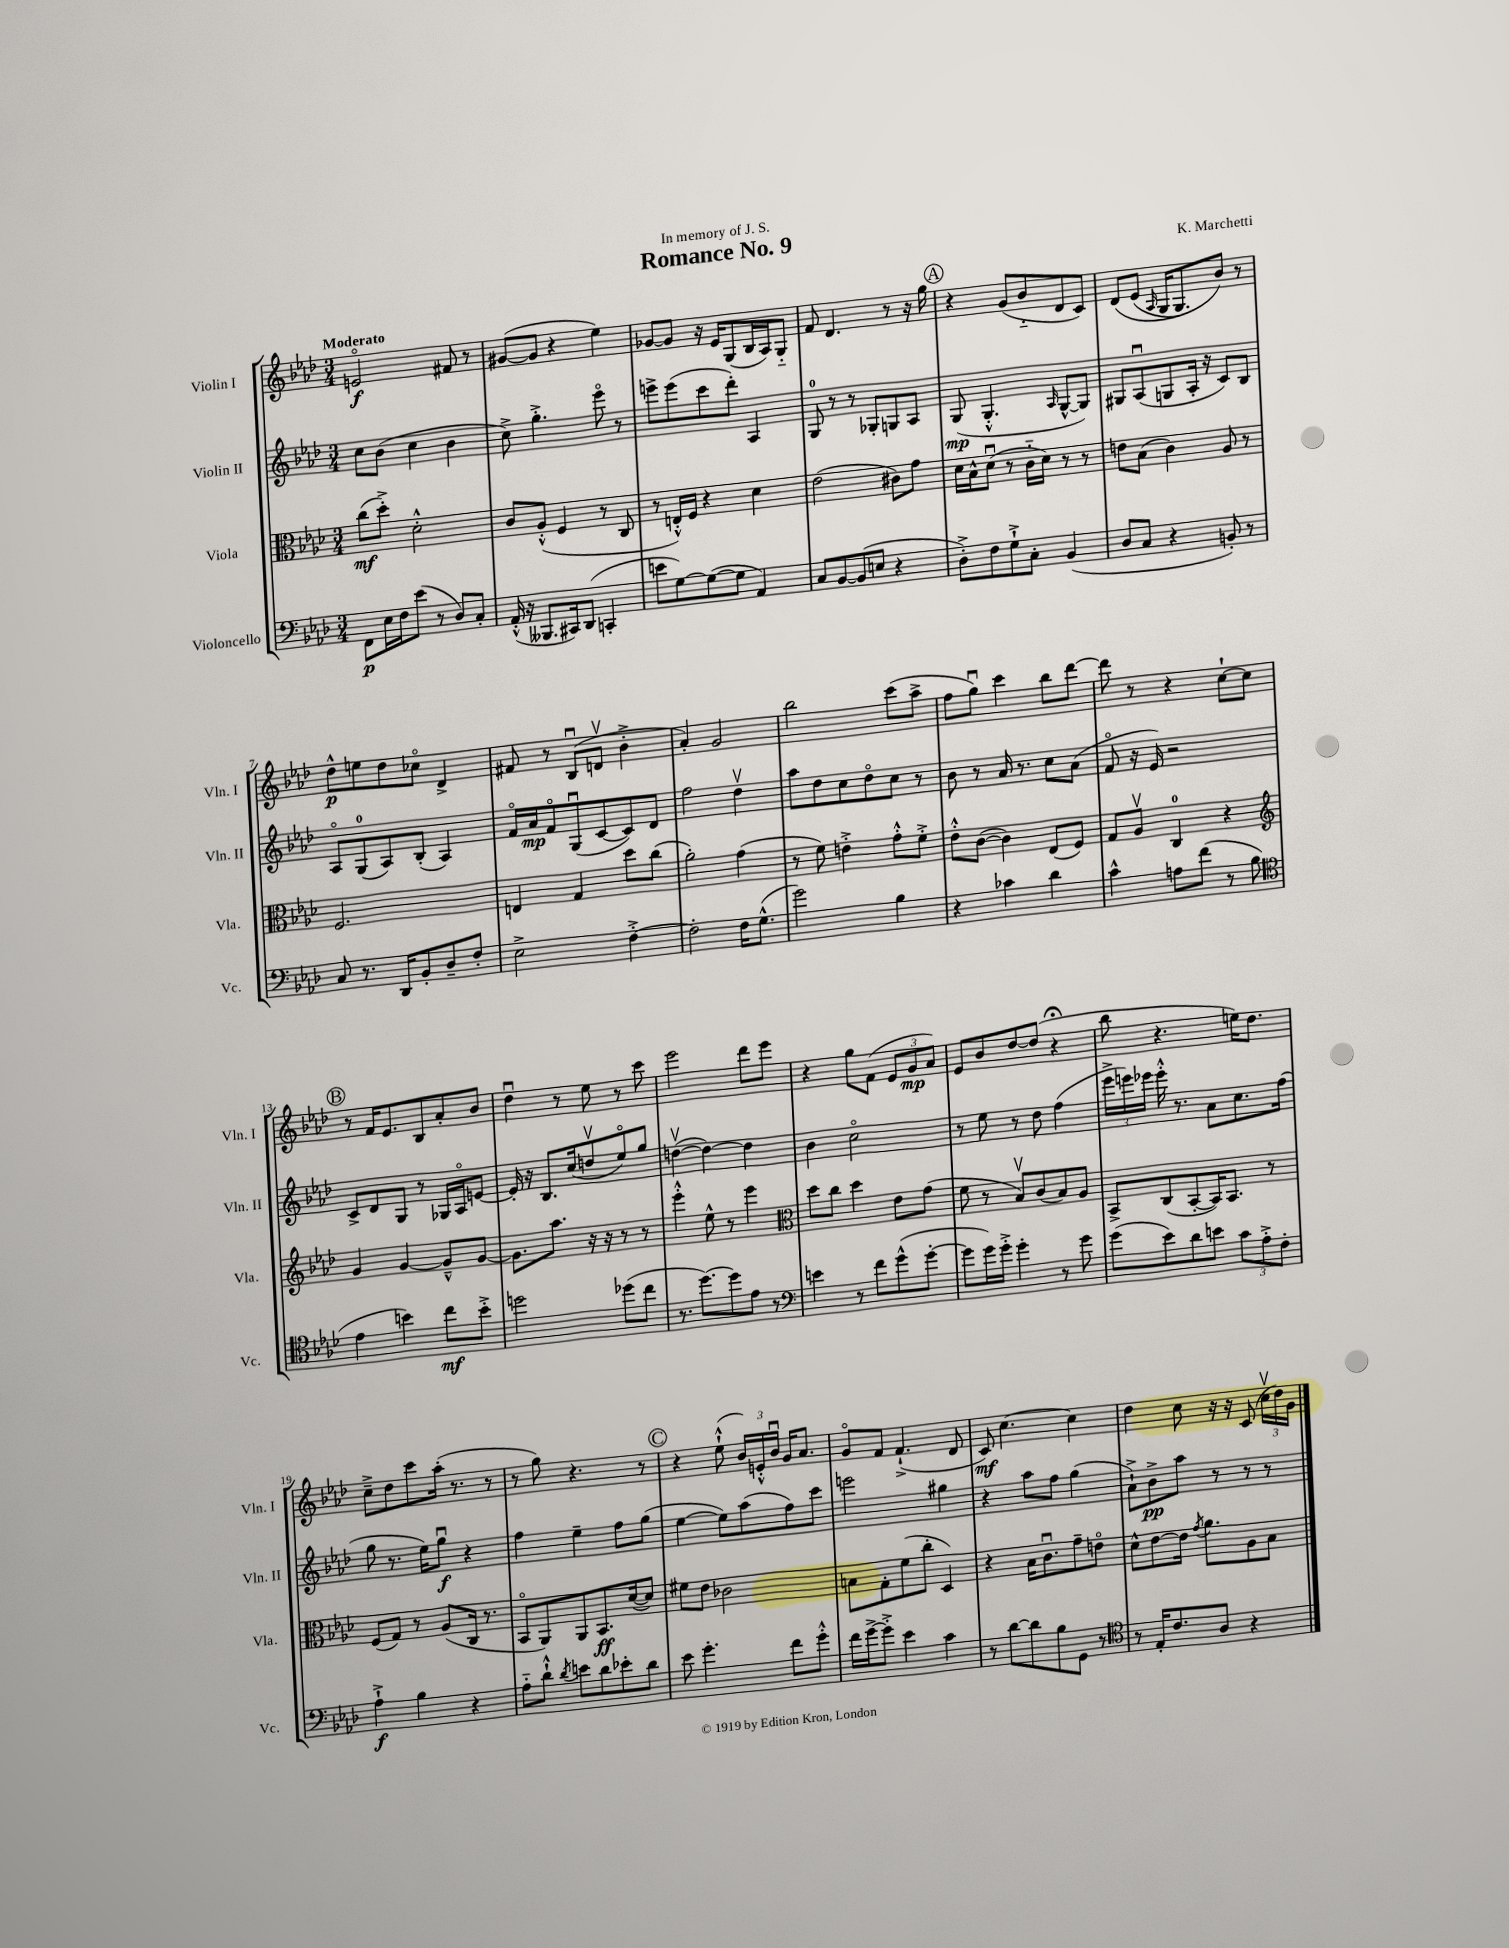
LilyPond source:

\header { title = "Romance No. 9" composer = "K. Marchetti" dedication = "In memory of J. S." }
<<
\new StaffGroup <<
\new Staff = "s0" \with { instrumentName = "Violin I" shortInstrumentName = "Vln. I" } {
    \clef treble \key aes \major \numericTimeSignature \time 3/4 \tempo "Moderato"
    \autoBeamOff e'2\flageolet\f fis'8 r8 |
    gis'8[~( gis'8] r4 ees''4) |
    ges'8[~ ges'8] r16 ees'16[ g8( bes16 aes16) g8]-_ |
    f'8 des'4. r8 r16 g''16 |
    \mark \markup { \circle "A" } r4 g'8[( bes'8-_ des'8 c'8]) |
    des'8[\( ees'8]( \grace { aes16 } g16[ g8.) bes'8]\) r8 |
    des''8[-^\p e''8 des''8 ces''8]\flageolet des'4-> |
    fis'8 r8 bes8[\downbow( d'8]\upbow bes'4-.-> |
    aes'4-.) g'2 |
    bes''2 c'''8[( aes''8]-> |
    f''8[ g''8]\downbow) c'''4 bes''8[ des'''8]~ |
    des'''8 r8 r4 c''8[~-! c''8] |
    \mark \markup { \circle "B" } r8 f'16[ ees'8. bes8 aes'8-. bes'8] |
    des''4\downbow r8 ees''8 r8 c'''8 |
    ees'''2 des'''8[ ees'''8] |
    r4 g''8[ f'8]( \tuplet 3/2 { ees'8[ g'8\mp aes'8]) } |
    ees'8[ bes'8 des''8~ des''8]( r4\fermata |
    bes''8 r4. e''16[) des''8.] |
    c''8[---> des''8 c'''8 aes''16]-.( r8. r8 |
    r8 g''8) r4. r8 |
    \mark \markup { \circle "C" } r4 ees''8-!-^( \tuplet 3/2 { bes'16[) e'16-.-^ bes'16]\downbow } g'16[ aes'8.] |
    g'8[\flageolet f'8] f'4.-!->( des'8 |
    c'8\mf) c''4.~ c''4 |
    des''4 c''8 r16 r16 c'8( \tuplet 3/2 { c''16[\upbow des''16) g'16] } \bar "|." |
}
\new Staff = "s1" \with { instrumentName = "Violin II" shortInstrumentName = "Vln. II" } {
    \clef treble \key aes \major \numericTimeSignature \time 3/4
    \autoBeamOff c''8[ bes'8]( c''4 bes'4 |
    c''8->) g''4.-.-> ees'''8\flageolet r8 |
    e'''8[-> e'''8( c'''8 des'''8]-.) aes4 |
    g8-0 r8 r8 ges8[-. g8 aes8] |
    \mark \markup { \circle "A" } g8\mp( g4.-.-^ \grace { aes16 } g8[~-^ g8]) |
    gis8[ aes8\downbow( g8 aes16]-. r16 c'8[) bes8] |
    aes8[\flageolet g8-0( aes8) bes8]-.( aes4) |
    f'16[\flageolet aes'16\mp f'8\flageolet g8\downbow( c'8~ c'8) des'8] |
    f''2 des''4\upbow |
    aes''8[ des''8 c''8 des''8\flageolet c''8] r8 |
    bes'8 r8 aes'16 r8. c''8[ aes'8]( |
    f'8\flageolet r16 ees'16) r2 |
    \mark \markup { \circle "B" } c'8[-> des'8 g8] r8 ges16[ aes16\flageolet e'8]~ |
    e'16-. r16 bes8.[ c''16( d''8\upbow ees''8\flageolet) g''8] |
    d''4~\upbow( d''4~) d''4 |
    bes'4 c''2\flageolet |
    r8 ees''8 r8 des''8 f''4( |
    \tuplet 3/2 { ees'''16[-> e'''16) ees'''16] } ees'''16-.-^ r8. aes'8[ c''8. f''16]( |
    g''8 r8. ees''16[) g''8]\downbow\f r4 |
    f''4 ees''4-- f''8[ g''8]( |
    \mark \markup { \circle "C" } ees''4~ ees''8[) aes''8( f''8) c'''8] |
    e'''2 gis''4 |
    r4 aes''8[ f''8] g''4( |
    aes'8[-!->) bes'8->\pp aes''8] r8 r8 r8 \bar "|." |
}
\new Staff = "s2" \with { instrumentName = "Viola" shortInstrumentName = "Vla." } {
    \clef alto \key aes \major \numericTimeSignature \time 3/4
    \autoBeamOff c''8[\mf( des''8]-.->) des'2-.-^ |
    c'8[ aes8]-.-^( f4 r8 c8 |
    r8 e16[-.-^) f16] r4 des'4 |
    ees'2( cis'8[) g'8] |
    \mark \markup { \circle "A" } des'16[ bes16-^ des'8]\downbow( r8 c'16[-_ des'16]) r8 r8 |
    e'8[ bes8]( c'4) aes8 r8 |
    f2. |
    e4 g4 des''8[ c''8]( |
    aes'2-.) g'4( |
    r8 f'8) e'4-.-> g'8[-.-^ f'8]-.-> |
    ees'8[-.-^ c'8]~( c'4) ees8[( f8]) |
    g8[ aes8]\upbow c4-0 r4 |
    \mark \markup { \circle "B" } \clef treble g'4 g'4~ g'8[---^ g'8]~ |
    g'8.[ aes''8.] r16 r16 r8 r8 |
    ees'''4-.-^ ees''8-^ r8 ees'''4 |
    \clef alto des''8[ c''8] des''4 ees'8[ g'8]( |
    f'8 r8 bes8[\upbow) c'8( bes8) aes8] |
    bes,8[-> c8( bes,8~-. bes,16) bes,8.] r8 |
    f8[( g8]) r8 aes8[( c16] r8. |
    bes,8[\flageolet aes,8) aes,8 bes,8.\ff des'16~( des'8]) |
    \mark \markup { \circle "C" } fis'8[ ees'8] ces'2 |
    b8[ g8-. f'8( c''8]-. des4) |
    r4 bes16[ c'8.\downbow g'8-- e'8]\flageolet |
    des'8[-^ ees'8~ ees'16] \acciaccatura { g'8 } aes'8.[ aes8 bes8] \bar "|." |
}
\new Staff = "s3" \with { instrumentName = "Violoncello" shortInstrumentName = "Vc." } {
    \clef bass \key aes \major \numericTimeSignature \time 3/4
    \autoBeamOff f,8[\p ees16 f16 ees'8]( r8 des8[) c8]-. |
    aes,16-.-^( r16 beses,,8.[ cis,16) des,8]( c,4-. |
    e'8[ g8~) g8~( g8] aes,4) |
    c8[ bes,8~ bes,8( e8] r4 |
    \mark \markup { \circle "A" } des8[-.->) f8 g8-!-> c8]-. bes,4( |
    des8[ c8] r4 b,8-.) r8 |
    c8 r8. des,16[ bes,8-. des8-- f8]-. |
    ees2-> f4~-.-> |
    f2-. f16[ g8.]-^( |
    g'2) bes4 |
    r4 ces'4 des'4 |
    c'4-^ a8[ f'8]( r8 bes8 |
    \mark \markup { \circle "B" } \clef tenor ees'4 b'4) c''8[\mf b'8]-.-> |
    d''2 des''8[( c''8] |
    r8. des''8.[~) des''8 ees'8] r8 |
    \clef bass e'4 r8 f'8[ g'8-^( g'8]~-. |
    g'8[ g'16) g'16]-.-> g'4-. r8 g'8 |
    g'8[( ees'8) des'8 e'8] \tuplet 3/2 { c'8[ aes8-.-> f8]-. } |
    aes4-!->\f bes4 r4 |
    aes8[-_ des'8]-!-^ \acciaccatura { des'8 } e'8[ des'8 ees'8-. des'8] |
    \mark \markup { \circle "C" } ees'8 g'4.-. f'8[ g'8]-.-^ |
    f'16[ g'16~-> g'8]-.-> ees'4 c'4 |
    r8 des'8[~ des'8 bes8 g,8] r8 |
    \clef tenor r8 ees16[-. c'8. aes8] r4 \bar "|." |
}
>>
>>
